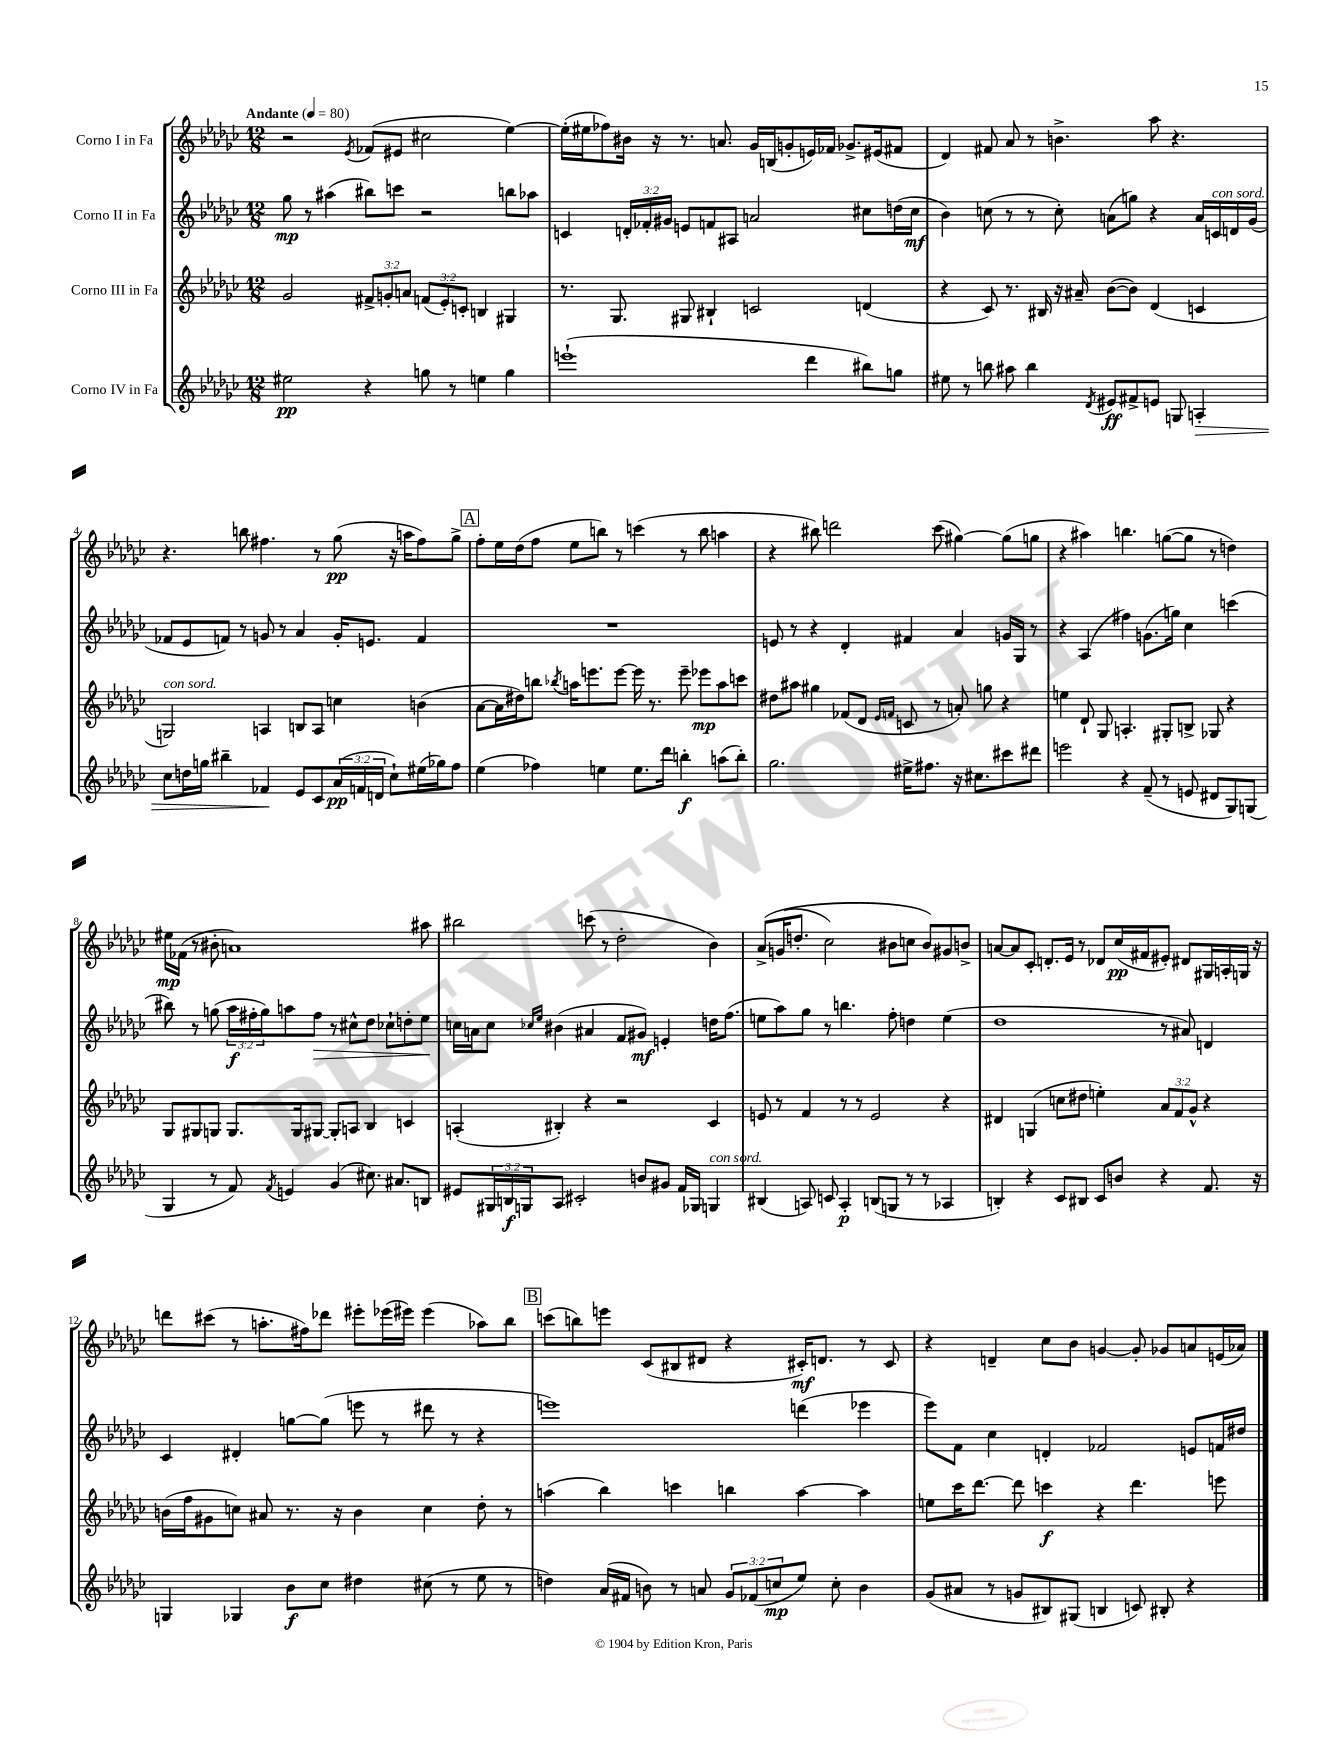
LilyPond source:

<<
\new StaffGroup <<
\new Staff = "s0" \with { instrumentName = "Corno I in Fa" } {
    \clef treble \key ges \major \numericTimeSignature \time 12/8 \tempo "Andante" 4 = 80
    r2 \acciaccatura { ees'8 } fes'8( eis'8 cis''2 ees''4~) |
    ees''16-.( eis''16 fes''8) bis'16 r16 r8. a'8. ges'16 b16( g'8-. e'16) fes'16 ges'8.-> eis'16( fis'8 |
    des'4) fis'8 aes'8 r8 b'4.-> aes''8 r4. |
    r4. b''8 fis''4. r8 ges''8\pp( r16 a''16 fis''8) ges''8-> |
    \mark \markup { \box "A" } f''8-. ees''16 des''16( f''8 ees''8 b''8) r8 c'''4( r8 b''8 a''4 |
    r4 bis''8) d'''2 ces'''8( gis''4~) gis''8( g''8 |
    r4 ais''4) b''4. g''8~( g''8 r8 d''4) |
    eis''16\mp fes'16( r8 bis'8-. a'1) ais''8 |
    bis''2 c'''8( r8 des''2-. bes'4) |
    aes'8->\( g'16( d''8.-. ces''2) bis'8 c''8 bis'8\) gis'8 b'8-> |
    a'8~ a'8 ces'8-. d'8.-. ees'16 r8 des'8 ces''16\pp( fis'16 eis'8-.) dis'8 gis16 a16-. g16 r16 |
    d'''8 cis'''8( r8 a''8.-. fis''16) des'''8 eis'''8-. ees'''16( eis'''16) eis'''4( aes''8) bes''8 |
    \mark \markup { \box "B" } c'''8( b''8) e'''8 ces'8( bis8 dis'8 r4 cis'16-.\mf) d'8. r8 cis'8 |
    r4 d'4-- ces''8 bes'8 g'4~ g'8-. ges'8 a'8 e'16( aes'16) \bar "|." |
}
\new Staff = "s1" \with { instrumentName = "Corno II in Fa" } {
    \clef treble \key ges \major \numericTimeSignature \time 12/8 \override Staff.TupletNumber.text = #tuplet-number::calc-fraction-text
    ges''8\mp r8 ais''4( bis''8) c'''8 r2 b''8 aes''8 |
    c'4 \tuplet 3/2 { d'16-. fes'16-. gis'16 } e'8 f'8 ais8 a'2 cis''8 d''16( cis''16\mf |
    bes'4) c''8( r8 r8 c''8-.) a'8( g''8) r4 a'16 c'16^\markup { \italic "con sord." } d'16 ges'16( |
    fes'8 ees'8 f'8) r8 g'8 r8 aes'4 g'16-. e'8. f'4 |
    \mark \markup { \box "A" } R1. |
    e'8 r8 r4 des'4-. fis'4 aes'4 g'16 ges16 r8 |
    r4 aes4( fis''4) g'8.( g''16) ces''4 c'''4( |
    bis''8) r8 g''8( \tuplet 3/2 { aes''16\f fis''16-. g''16) } a''8 fis''8\> r8 cis''8-^ des''8 ces''8-! d''8-. ees''8\! |
    c''16 a'16 c''8 \grace { ces''16 ees''16 } bis'4( ais'4 f'8 gis'8\mf) e'4-. d''16 f''8.( |
    e''8 aes''8) ges''8 r8 b''4. f''8-. d''4 e''4( |
    des''1 r8 ais'8) d'4 |
    ces'4 dis'4-. g''8~ g''8( e'''8 r8 dis'''8 r8 r4 |
    \mark \markup { \box "B" } e'''1) d'''4( ees'''4 |
    ees'''8) f'8 ces''4 d'4-. fes'2 e'8 f'16 dis''16 \bar "|." |
}
\new Staff = "s2" \with { instrumentName = "Corno III in Fa" } {
    \clef treble \key ges \major \numericTimeSignature \time 12/8 \override Staff.TupletNumber.text = #tuplet-number::calc-fraction-text
    ges'2 \tuplet 3/2 { fis'8-> g'8-. a'8 } \tuplet 3/2 { f'8( ees'8-.) c'8-. } b4 gis4 |
    r8. ges8. gis8 bis4-! c'2 d'4( |
    r4 ces'8) r8. bis16 r16 ais'16-- bes'8~( bes'8) des'4( c'4 |
    g2^\markup { \italic "con sord." }) a4 b8 a8 c''4 b'4( |
    \mark \markup { \box "A" } aes'8~ aes'16 dis''16) b''8 \acciaccatura { bes''8 } a''16 e'''8. e'''8~ e'''16 r8. e'''8-- ees'''8\mp a''8 c'''8 |
    dis''8 ais''8 gis''4 fes'8( des'8 \grace { ees'16 f'16 } c'8 r8 a'8-.) g''8 r4 |
    e''4 des'8-! ges8 a4.-. gis8-. b8-> ges8 r4 |
    ges8 gis8 g8 g8. g16 gis8~ gis8-. a8 bes4 c'4 |
    a4-.( bis4-.) r4 r2 ces'4 |
    e'8 r8 f'4 r8 r8 e'2 r4 |
    dis'4 g4( c''8 dis''8 e''4-.) \tuplet 3/2 { aes'8 f'8 ges'8-^ } r4 |
    b'16( f''16 gis'8 c''8) ais'8 r8. r16 b'4 c''4 des''8-. r8 |
    \mark \markup { \box "B" } a''4( bes''4) c'''4 b''4 a''4~ a''4 |
    e''8 ces'''16 des'''8.~ des'''8 c'''4\f r4 des'''4. e'''8 \bar "|." |
}
\new Staff = "s3" \with { instrumentName = "Corno IV in Fa" } {
    \clef treble \key ges \major \numericTimeSignature \time 12/8 \override Staff.TupletNumber.text = #tuplet-number::calc-fraction-text
    eis''2\pp r4 g''8 r8 e''4 g''4 |
    e'''1-!( des'''4 bis''8) g''8 |
    eis''8 r8 b''8 ais''8 b''4 \acciaccatura { des'8 } eis'8\ff fis'8-> e'8 g8 a4-.\> |
    ces''8 d''16 g''16 bis''4-- fes'4\! ees'8 ces'8 \tuplet 3/2 { aes'16\pp( f'16 d'16 } ces''8-!) eis''16( ges''16) f''8 |
    \mark \markup { \box "A" } ees''4( fes''4) e''4 e''8. des'''16 b''4-.\f a''8( b''8-.) |
    ges''2. eis''16-> fis''8. r16 cis''8. cis'''8 dis'''8 |
    e'''2 r4 f'8--( r8 e'8 dis'8 ges8) g8( |
    ges4 r8 f'8) \acciaccatura { f'8 } e'4 ges'4( cis''8.) ais'8. b8 |
    eis'8 \tuplet 3/2 { gis16 b16\f g16 } aes8 cis'2-. b'8 gis'8 f'16 ges16 g4^\markup { \italic "con sord." } |
    bis4( a8) c'8 a4-.\p b8( g8 r8 r8 aes4 |
    b4-.) r4 ces'8 bis8 ces'8 b'8 r4 f'8. r16 |
    g4 ges4 bes'8\f ces''8 dis''4 cis''8( r8 ees''8 r8 |
    \mark \markup { \box "B" } d''4) aes'16( fis'16 b'8) r8 a'8 \tuplet 3/2 { ges'8 fes'8( c''8\mp } ees''8) c''8-. b'4 |
    ges'8( ais'8 r8 g'8 bis8) gis8( b4 c'8) bis8-. r4 \bar "|." |
}
>>
>>
